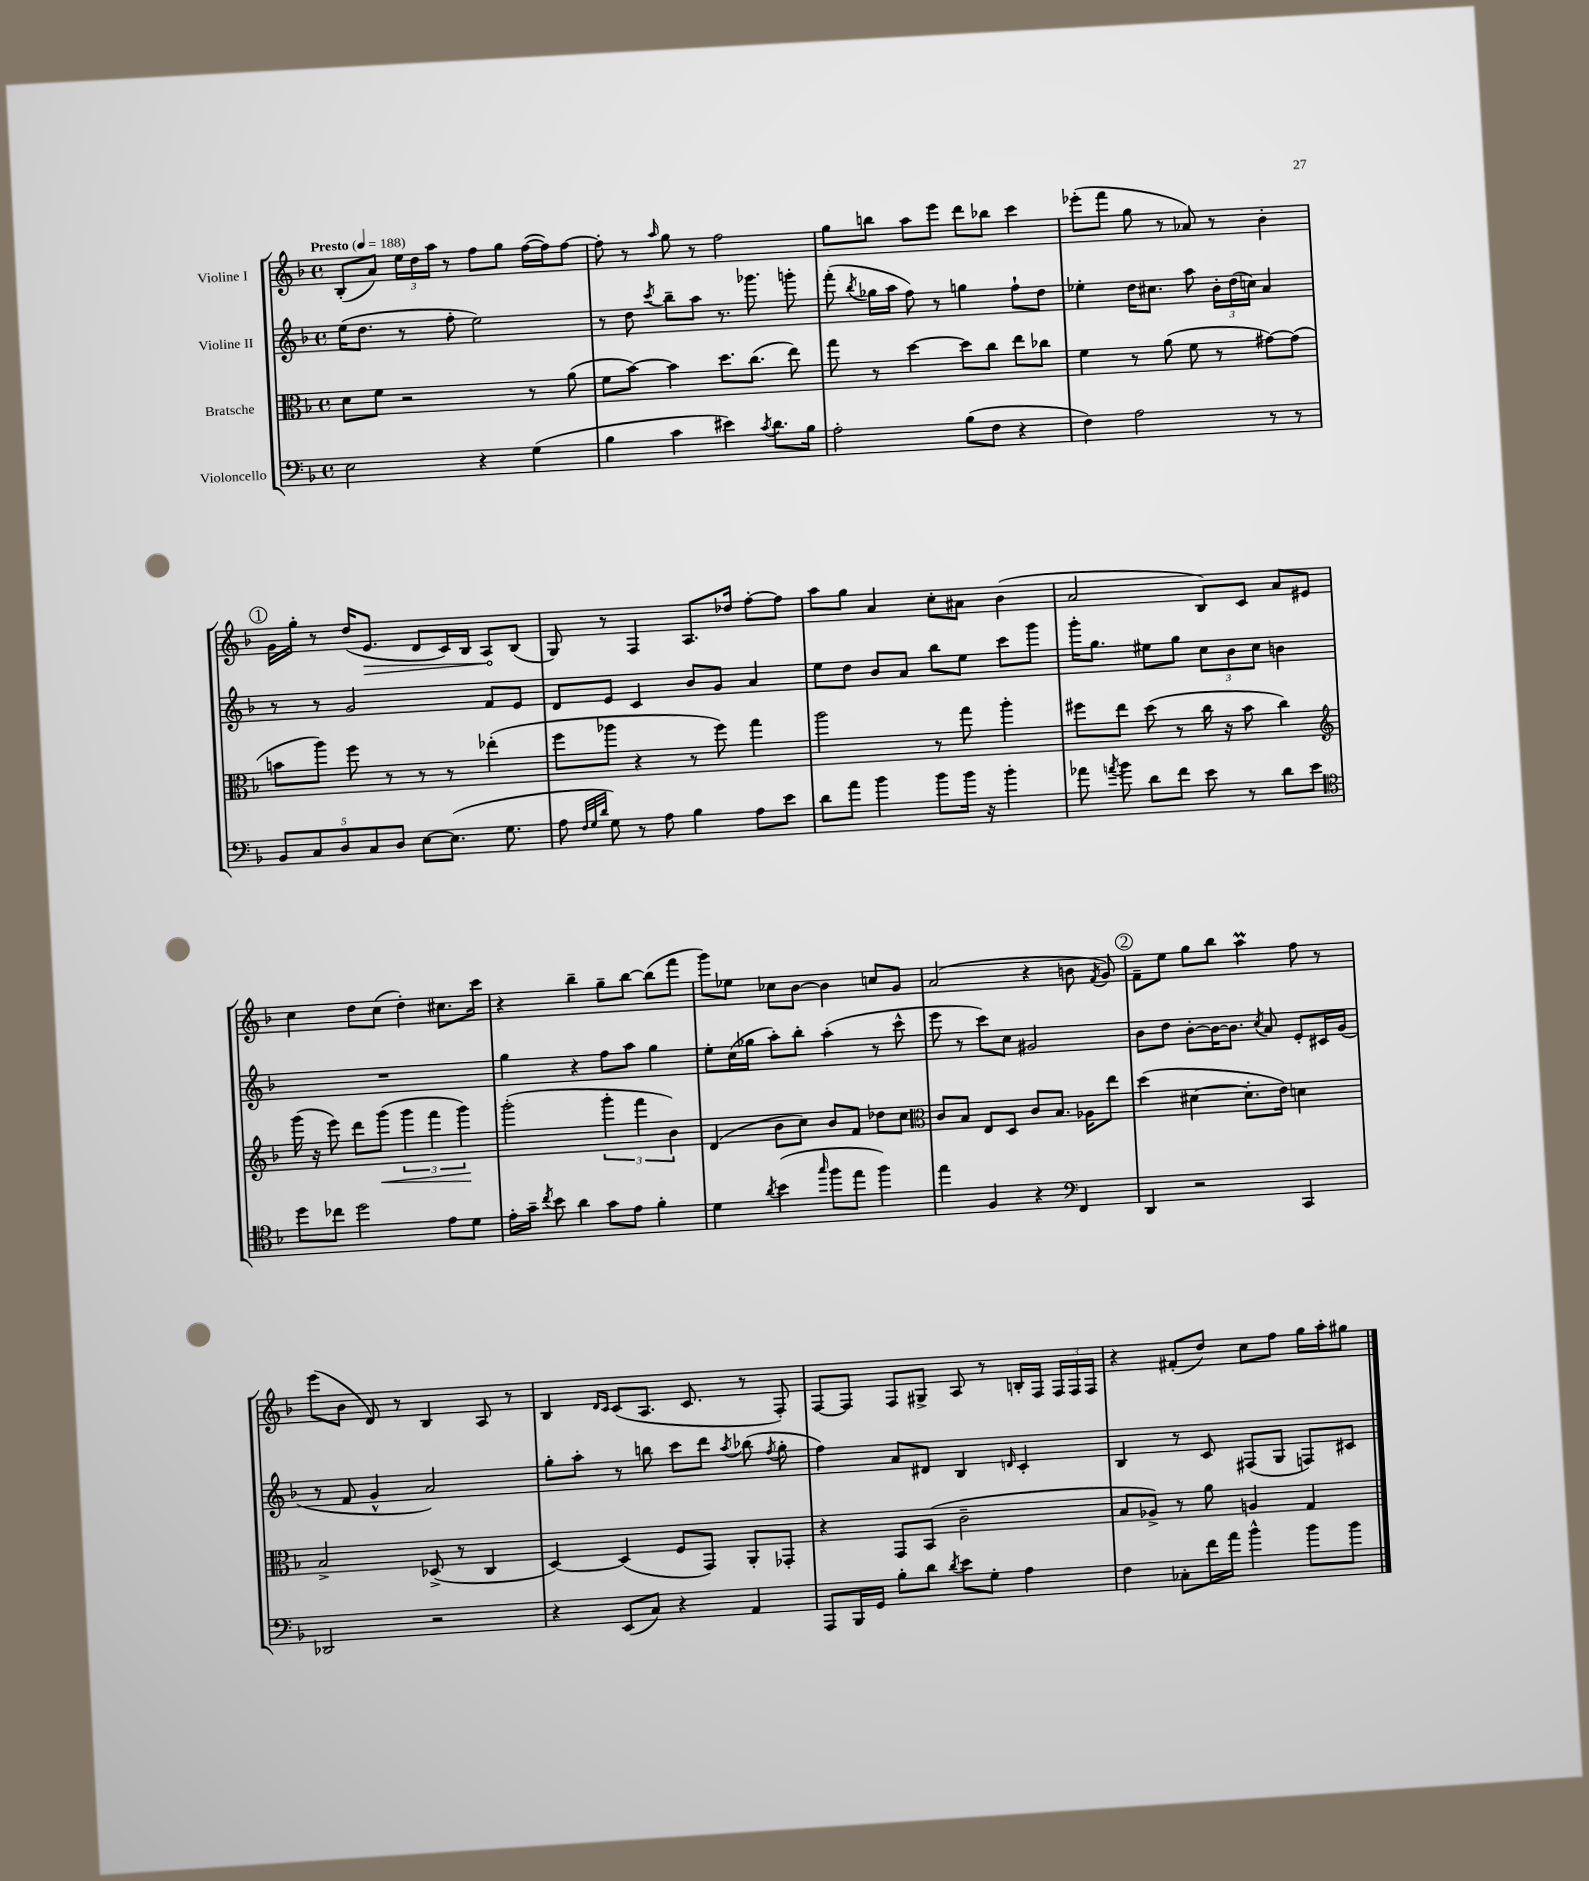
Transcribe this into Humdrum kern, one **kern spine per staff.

**kern	**kern	**kern	**kern
*staff4	*staff3	*staff2	*staff1
*clefF4	*clefC3	*clefG2	*clefG2
*k[b-]	*k[b-]	*k[b-]	*k[b-]
*M4/4	*M4/4	*M4/4	*M4/4
*met(c)	*met(c)	*met(c)	*met(c)
*MM188	*MM188	*MM188	*MM188
2E	8d	(16ee	(8B-'
.	.	8.dd	.
.	8f	.	8a)
.	2r	8r	24ee
.	.	.	24dd
.	.	.	24aa
.	.	8ff'	8r
4r	.	2ee)	8ff
.	.	.	8gg
(4G	8r	.	([16ff
.	.	.	16ff])
.	(8a	.	[8ff
=	=	=	=
4B-	8f	8r	8ff']
.	[8b-)	8dd	8r
.	.	8qccc	16qqaa
4c	4b-]	8bb-~	8gg
.	.	8aa	8r
4e#)	8.dd	8.r	2ff
.	(8.cc	8.ggg-	.
8qc	.	.	.
8.d	.	.	.
.	8ee)	8ggg'	.
16B-	.	.	.
=	=	=	=
2A'	8gg	(8fff'	8gg
.	.	8qbb-	.
.	8r	16gg-	8bb
.	.	16aa	.
.	[4dd	8ff)	8aa
.	.	8r	8eee
(8B-	8dd]	4gg	8ddd
8F	8cc	.	8bb-
4r	8ee	8ff`	4ccc
.	8cc-	8dd	.
=	=	=	=
4F)	4f	4ee-'	(8eee-'
.	.	.	8fff
2A	8r	16dd	8gg
.	.	8.cc#	.
.	(8a	.	8r
.	8f	8aa	8a-)
.	8r	24b-'	8r
.	.	(24dd	.
.	.	24cc)	.
8r	[8g#)	4a	4b-'
8r	(8g#]	.	.
=	=	=	=
10BB-	8b	8r	16g
.	.	.	16gg'
10C	.	.	.
.	8aa)	8r	8r
10D	.	.	.
.	8ff	2g	(16dd
10C	.	.	.
.	.	.	8.e
.	8r	.	.
10D	.	.	.
[8E	8r	.	8d
(8.E]	8r	.	16c)
.	.	.	16B-
.	(4ee-'	8f	8A
8.G	.	.	.
.	.	8e	(8B-
=	=	=	=
8A	8ff	8d	8G)
32qqF	.	.	.
32qqG	.	.	.
32qqd	.	.	.
8G)	8aa-	8e	8r
8r	4r	4c	4F
8A	.	.	.
4B-	8r	8b-	8.A
.	8ff)	8g	.
.	.	.	16dd-
8A	4gg	4a	[8ff'
8e	.	.	8ff]
=	=	=	=
8d	2aa	8ee	8aa
8a	.	8dd	8gg
4b-	.	8b-	4a
.	.	8a	.
8b-	8r	8bb-	8cc'
16b-	8gg	8ee	8a#
16r	.	.	.
4b-'	4aa'	8ccc	(4b-
.	.	8ggg	.
=	=	=	=
8a-	8ff#	16ggg'	2a
.	.	8.gg	.
8qa	.	.	.
8b-	8ee	.	.
8d	(8dd	8ee#	.
8f	8r	8gg	.
8e	16cc	12cc	8B-)
.	16r	.	.
.	.	12b-	.
8r	8b-	.	8c
.	.	12cc	.
8d	4cc)	4b	8a
8e	.	.	8e#
=	=	=	=
*clefC4	*clefG2	*	*
8dd	(16ggg	1r	4cc
.	16r	.	.
8cc-	8eee)	.	.
2dd	8ddd	.	8dd
.	(8ggg	.	(8cc
.	6ggg	.	4dd')
.	6fff	.	.
8e	.	.	8.cc#
.	6ggg)	.	.
8d	.	.	.
.	.	.	16ccc
=	=	=	=
16e'	(2ggg'	4gg	4r
16g~	.	.	.
8qcc	.	.	.
8b-	.	.	.
4a	.	4r	4bb-~
8g	6ggg'	8ff	8gg~
8e	.	8aa	[8bb-
.	6fff	.	.
4f'	.	4gg	(8bb-]
.	6b-)	.	.
.	.	.	8fff
=	=	=	=
4d	(4d	8ee'	8ggg)
.	.	(16cc	8ee-
.	.	16gg-	.
8qa	.	.	.
(4b-	8b-	8aa')	8cc-
.	8cc)	8bb-'	[8b-
16qqgg	.	.	.
8ff	8b-	(4aa'	4b-]
8ee	8f	.	.
4ff)	8dd-	8r	8cc
.	8cc	8ccc^^	8g
=	=	=	=
*	*clefC3	*	*
4ee	8c	8eee	(2a
.	8B-	8r	.
4F	8E	8ccc)	.
.	8D	8cc	.
4r	8c	2g#	4r
.	8.B-	.	.
*clefF4	*	*	*
4FF	.	.	8b
.	16A-	.	.
.	.	.	8qf
.	8ee	.	8g)
=	=	=	=
4DD	(4dd	8b-	8f~
.	.	8dd	8ee
2r	[4d#	[8b-'	8gg
.	.	16b-_	8bb-
.	.	8.b-]	.
.	8.d#']	.	4aa
.	.	8qcc	.
.	.	8a	.
.	16e)	.	.
4CC	4d	8e'	8ff
.	.	16c#	8r
.	.	(16g	.
=	=	=	=
2DD-	2B-^	8r	(8eee
.	.	8f	8b-
.	.	4g^^	8d)
.	.	.	8r
2r	(8D-^	2a)	4B-
.	8r	.	.
.	4C	.	8A
.	.	.	8r
=	=	=	=
4r	[4D)	8gg'	4B-
.	.	8aa'	.
.	.	.	16qqd
.	.	.	16qqc
(8EE	(4D]	8r	(8c
8C)	.	8bb	8.A
4r	8F	8ccc	.
.	.	.	8.c
.	8GG)	8ddd	.
.	.	8qaa	.
4AA	8AA'	(8bb-	8r
.	.	8qff	.
.	8GG-'	8gg'	8F')
=	=	=	=
8AAA	4r	4ff)	[8F
16BBB-	.	.	8F]
16GG	.	.	.
8B-'	8GG	8a	8F
8d	(8BB-	8d#	8G#^
8qd	.	.	.
8e	2c~	4B-	8A
8G'	.	.	8r
.	.	16qqd	.
4A	.	4c'	16B'
.	.	.	16F
.	.	.	24F
.	.	.	24F
.	.	.	24F
=	=	=	=
4F	8B-	4B-	4r
.	8A-^)	.	.
8C-'	8r	8r	(8f#'
16f	8a	8c	8dd)
16a	.	.	.
4b-^^	4A	(8F#	8cc
.	.	8G	8ff
8b-	4G	8F)	16gg
.	.	.	16aa'
8b-	.	8c#	8gg#
==	==	==	==
*-	*-	*-	*-
